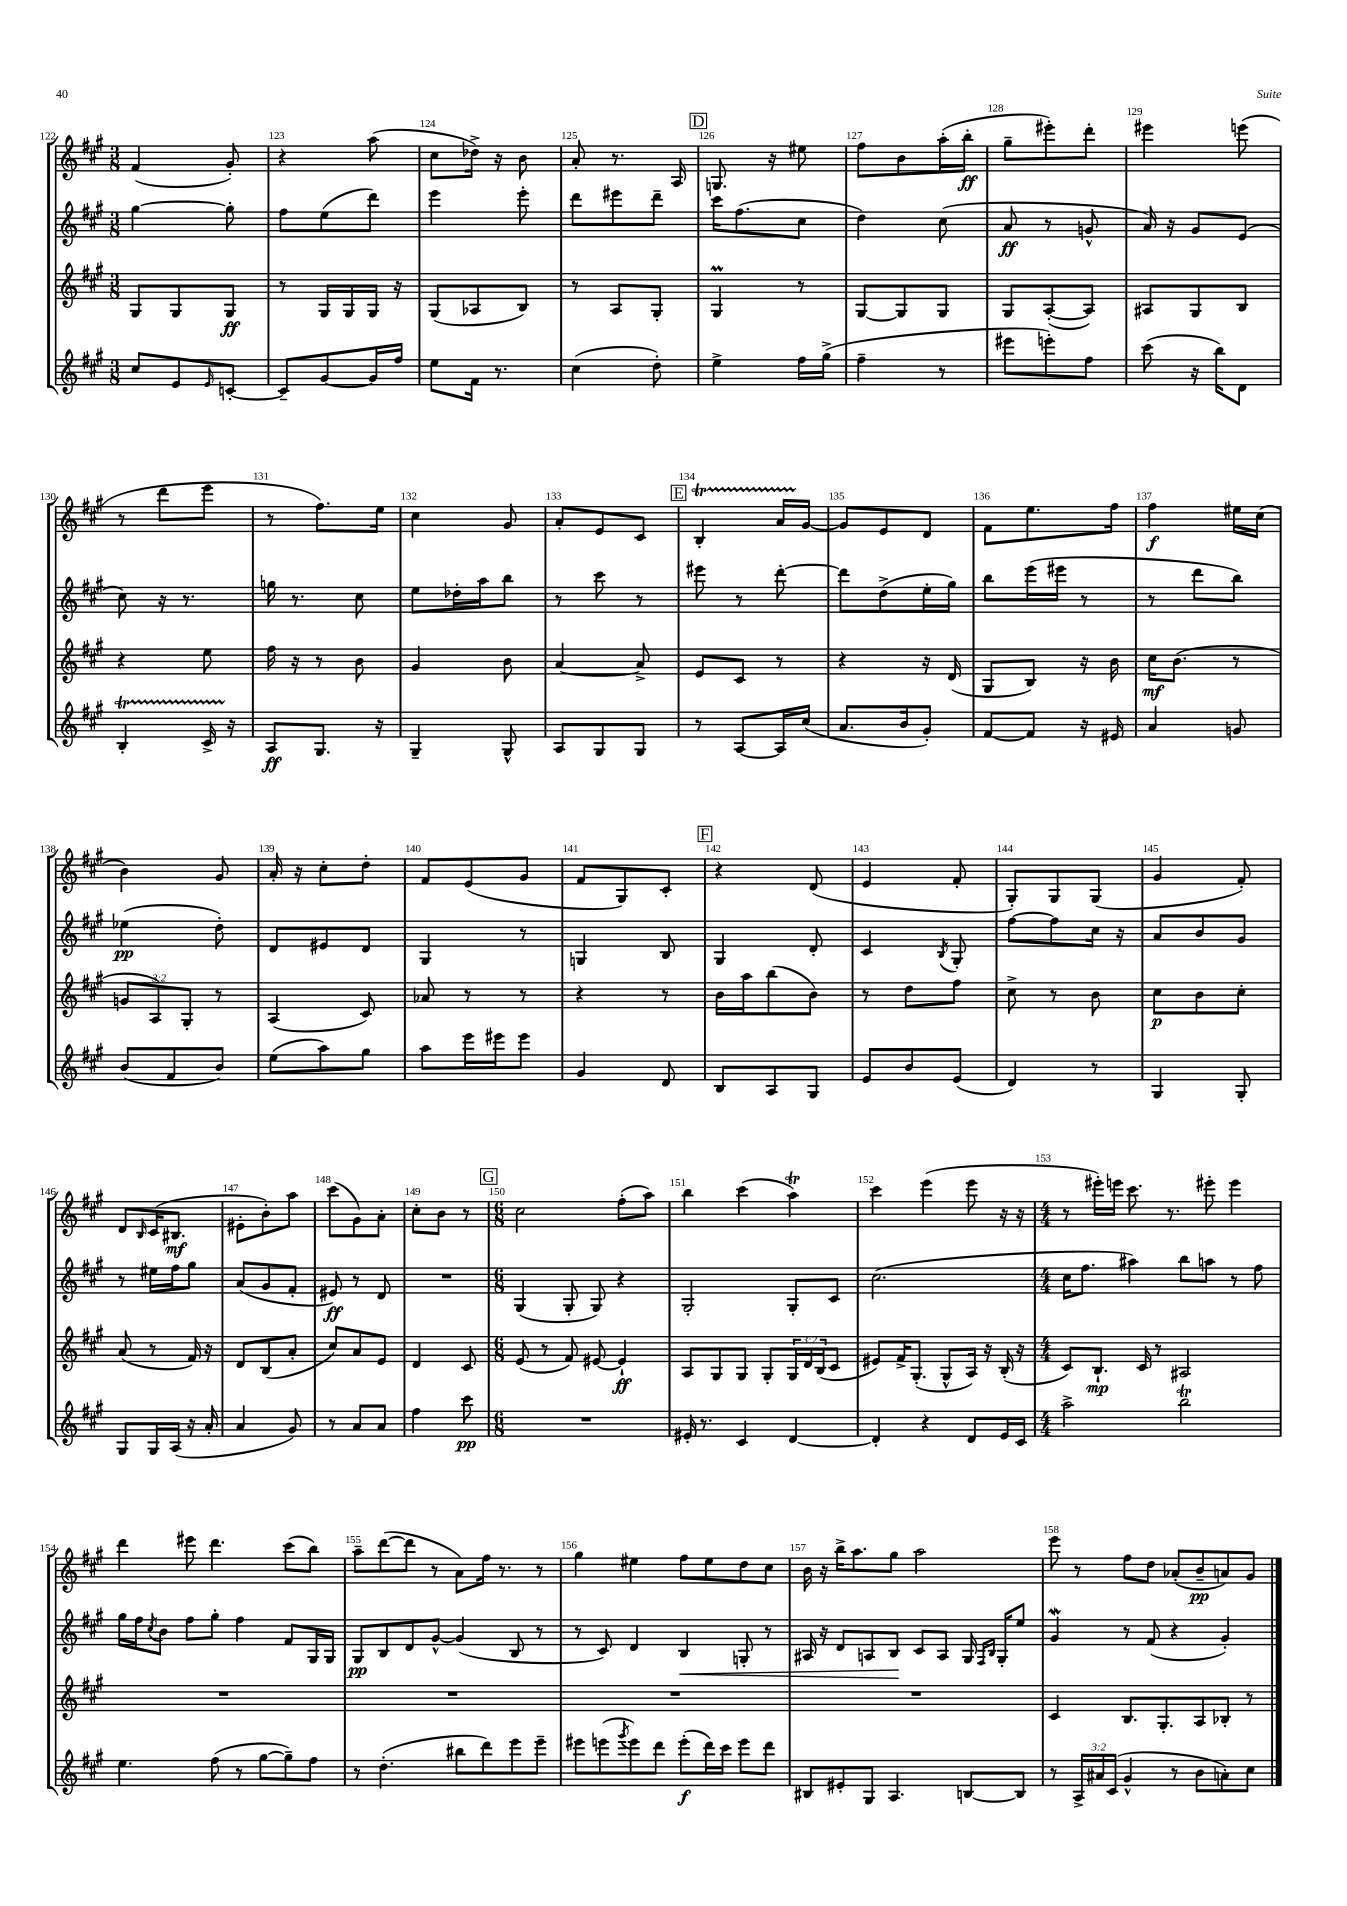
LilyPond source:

<<
\new StaffGroup <<
\new Staff = "s0" {
    \clef treble \key a \major \numericTimeSignature \time 3/8
    fis'4( gis'8-.) |
    r4 a''8( |
    cis''8 des''16->) r16 b'8 |
    a'8-. r8. a16 |
    \mark \markup { \box "D" } g8. r16 eis''8 |
    fis''8 b'8 a''16-.( b''16-.\ff |
    gis''8-- eis'''8-.) d'''8-. |
    eis'''4 e'''8( |
    r8 d'''8 e'''8 |
    r8 fis''8.) e''16 |
    cis''4 gis'8 |
    a'8-. e'8 cis'8 |
    \mark \markup { \box "E" } b4-.\startTrillSpan a'16 gis'16~\stopTrillSpan |
    gis'8 e'8 d'8 |
    fis'8 e''8. fis''16 |
    fis''4\f eis''16 cis''16( |
    b'4) gis'8 |
    a'16-. r16 cis''8-. d''8-. |
    fis'8 e'8( gis'8 |
    fis'8 gis8) cis'8-. |
    \mark \markup { \box "F" } r4 d'8( |
    e'4 fis'8-. |
    gis8-.) gis8 gis8( |
    gis'4 fis'8-.) |
    d'8 \grace { b16 } cis'16( bis8.\mf |
    eis'8-. b'8-.) a''8 |
    cis'''8( gis'8) a'8-. |
    cis''8-. b'8 r8 |
    \mark \markup { \box "G" } \numericTimeSignature \time 6/8 cis''2 fis''8-.( a''8) |
    b''4 cis'''4( a''4\trill) |
    cis'''4 e'''4( e'''8 r16 r16 |
    \numericTimeSignature \time 4/4 r8 eis'''16-.) e'''16 cis'''8. r8. eis'''8-. eis'''4 |
    d'''4 eis'''8 d'''4. cis'''8( b''8) |
    a''8-- d'''8~( d'''8 r8 a'8) fis''16 r8. r8 |
    gis''4 eis''4 fis''8 eis''8 d''8 cis''8 |
    b'16 r16 b''16-> a''8. gis''8 a''2 |
    e'''8 r8 fis''8 d''8 aes'8-.( b'8--\pp a'8) gis'8 \bar "|." |
}
\new Staff = "s1" {
    \clef treble \key a \major \numericTimeSignature \time 3/8
    gis''4~ gis''8-. |
    fis''8 e''8( d'''8) |
    e'''4 e'''8-. |
    d'''8 eis'''8 d'''8-- |
    \mark \markup { \box "D" } cis'''16 fis''8.( cis''8 |
    d''4) cis''8( |
    a'8\ff r8 g'8-^ |
    a'16) r16 gis'8 e'8( |
    cis''8) r16 r8. |
    g''16 r8. cis''8 |
    e''8 des''16-. a''16 b''8 |
    r8 cis'''8 r8 |
    \mark \markup { \box "E" } eis'''8 r8 d'''8~-. |
    d'''8 d''8->( e''16-. gis''16) |
    b''8 e'''16( eis'''16 r8 |
    r8 d'''8 b''8) |
    ees''4\pp( d''8-.) |
    d'8 eis'8 d'8 |
    gis4 r8 |
    g4 b8 |
    \mark \markup { \box "F" } gis4 d'8-. |
    cis'4 \acciaccatura { b8 } gis8-. |
    fis''8~ fis''8 cis''16 r16 |
    a'8 b'8 gis'8 |
    r8 eis''16 fis''16 gis''8 |
    a'8( gis'8 fis'8-. |
    eis'8\ff) r8 d'8 |
    R4. |
    \mark \markup { \box "G" } \numericTimeSignature \time 6/8 gis4( gis8-. gis8) r4 |
    gis2-. gis8-. cis'8 |
    cis''2.( |
    \numericTimeSignature \time 4/4 cis''16 fis''8. ais''4) b''8 a''8 r8 fis''8 |
    gis''16 fis''16 \acciaccatura { cis''8 } b'8 fis''8 gis''8-. fis''4 fis'8 gis16 gis16 |
    gis8\pp b8 d'8 gis'8~-^ gis'4( b8 r8 |
    r8 cis'8) d'4 b4\< g8-. r8 |
    ais16 r16 d'8 a8 b8\! cis'8 a8 gis16 \grace { fis16 b16 } gis16-. e''8 |
    gis'4\mordent r8 fis'8( r4 gis'4-.) \bar "|." |
}
\new Staff = "s2" {
    \clef treble \key a \major \numericTimeSignature \time 3/8 \override Staff.TupletNumber.text = #tuplet-number::calc-fraction-text
    gis8 gis8 gis8\ff |
    r8 gis16 gis16 gis16 r16 |
    gis8( aes8 b8) |
    r8 a8 gis8-. |
    \mark \markup { \box "D" } gis4\prall r8 |
    gis8~ gis8 gis8 |
    gis8 a8~-.( a8) |
    ais8 gis8 b8 |
    r4 e''8 |
    fis''16 r16 r8 b'8 |
    gis'4 b'8 |
    a'4~ a'8-> |
    \mark \markup { \box "E" } e'8 cis'8 r8 |
    r4 r16 d'16( |
    gis8 b8) r16 b'16 |
    cis''16\mf b'8.( r8 |
    \tuplet 3/2 { g'8 a8) gis8-. } r8 |
    a4( cis'8) |
    aes'8 r8 r8 |
    r4 r8 |
    \mark \markup { \box "F" } b'16 a''16 b''8( b'8) |
    r8 d''8 fis''8 |
    cis''8-> r8 b'8 |
    cis''8\p b'8 cis''8-. |
    a'8( r8 fis'16) r16 |
    d'8 b8( a'8-. |
    cis''8) a'8 e'8 |
    d'4 cis'8 |
    \mark \markup { \box "G" } \numericTimeSignature \time 6/8 e'8( r8 fis'8) eis'8~ eis'4-!\ff |
    a8 gis8 gis8 gis8-. \tuplet 3/2 { gis16 d'16 b16( } cis'8 |
    eis'8) fis'16-> gis8.-.( gis8-^ a16) r16 b16-.( r16 |
    \numericTimeSignature \time 4/4 cis'8) b8.-!\mp cis'16 r8 ais2 |
    R1 |
    R1 |
    R1 |
    R1 |
    cis'4 b8. gis8.-. a8 bes8-. r8 \bar "|." |
}
\new Staff = "s3" {
    \clef treble \key a \major \numericTimeSignature \time 3/8 \override Staff.TupletNumber.text = #tuplet-number::calc-fraction-text
    cis''8 e'8 \grace { e'16 } c'8~-. |
    c'8-- gis'8~ gis'16 fis''16 |
    e''8 fis'16 r8. |
    cis''4( d''8-.) |
    \mark \markup { \box "D" } e''4-> fis''16 gis''16->( |
    fis''4-- r8 |
    eis'''8 e'''8-.) fis''8 |
    cis'''8( r16 b''16) d'8 |
    b4-.\startTrillSpan cis'16-> r16\stopTrillSpan |
    a8\ff gis8. r16 |
    gis4-- gis8-^ |
    a8 gis8 gis8 |
    \mark \markup { \box "E" } r8 a8~ a16 cis''16( |
    a'8. b'16 gis'8-.) |
    fis'8~ fis'8 r16 eis'16 |
    a'4 g'8 |
    b'8( fis'8 b'8) |
    e''8( a''8) gis''8 |
    a''8 e'''16 eis'''16 eis'''8 |
    gis'4 d'8 |
    \mark \markup { \box "F" } b8 a8 gis8 |
    e'8 b'8 e'8( |
    d'4) r8 |
    gis4 gis8-. |
    gis8 gis16 a16( r16 a'16-. |
    a'4 gis'8) |
    r8 a'8 a'8 |
    fis''4 cis'''8\pp |
    \mark \markup { \box "G" } \numericTimeSignature \time 6/8 R2. |
    eis'16-. r8. cis'4 d'4~ |
    d'4-. r4 d'8 e'16 cis'16 |
    \numericTimeSignature \time 4/4 a''2-> b''2\trill |
    e''4. fis''8( r8 gis''8~ gis''8--) fis''8 |
    r8 d''4.-.( bis''8 d'''8) e'''8 e'''8-- |
    eis'''8 e'''8( \acciaccatura { gis'''8 } e'''8) d'''8 e'''8-.\f( d'''16) cis'''16 e'''8 d'''8 |
    bis8 eis'8-. gis8 a4. b8~ b8 |
    r8 \tuplet 3/2 { a16-> ais'16 cis'16( } gis'4-^ r8 b'8 a'8-.) cis''8 \bar "|." |
}
>>
>>
\layout { \context { \Score currentBarNumber = #122 \override BarNumber.break-visibility = ##(#f #t #t) barNumberVisibility = #all-bar-numbers-visible } }
